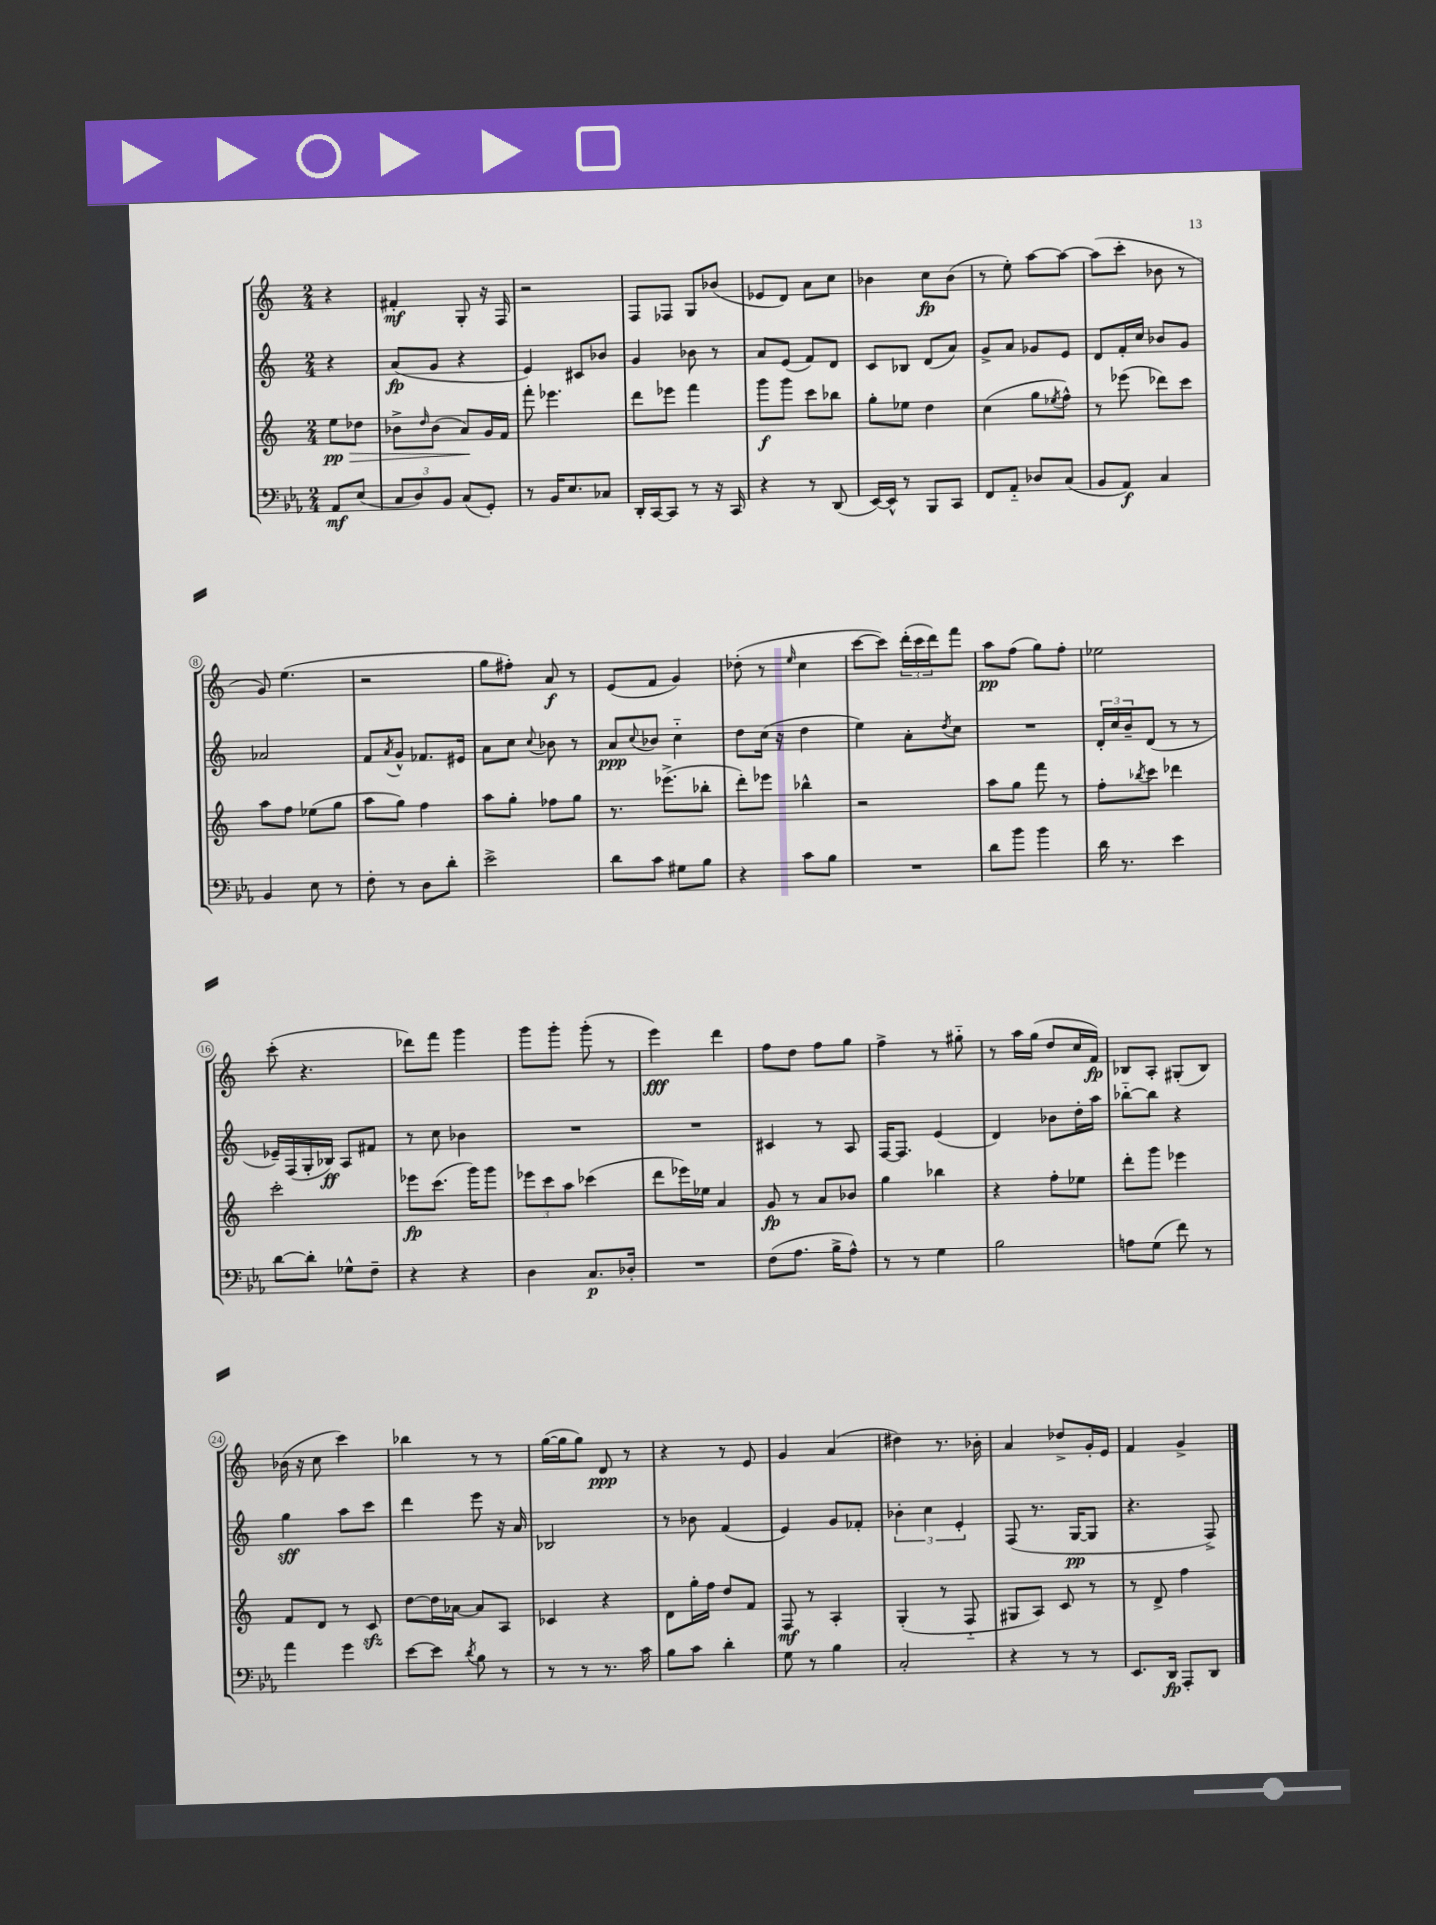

**kern	**dynam	**kern	**dynam	**kern	**dynam	**kern	**dynam
*part4	*part4	*part3	*part3	*part2	*part2	*part1	*part1
*staff4	*staff4	*staff3	*staff3	*staff2	*staff2	*staff1	*staff1
*clefF4	*	*clefG2	*	*clefG2	*	*clefG2	*
*k[b-e-a-]	*	*k[]	*	*k[]	*	*k[]	*
*M2/4	*	*M2/4	*	*M2/4	*	*M2/4	*
=	=	=	=	=	=	=	=
!	!	!	!LO:HP:b	!	!	!	!
8AA-/L	mf	8ee\L	> pp	4r	.	4r	.
(8E-/J	.	8dd-X\J	.	.	.	.	.
=1	=1	=1	=1	=1	=1	=1	=1
12C/L	.	8b-X^\L	.	(8a/L	fp	4f#X'/	mf
12D/)	.	.	.	.	.	.	.
.	.	16qqdd/	.	.	.	.	.
.	.	(8b-\J	.	8g/J	.	.	.
12BB-/J	.	.	.	.	.	.	.
(8C/L	.	8a/L)	.	4r	.	8G'/	.
8GG'/J)	.	16g/L	]	.	.	16r	.
.	.	16f/JJ	.	.	.	16F/	.
=2	=2	=2	=2	=2	=2	=2	=2
8r	.	8fff'\	.	4e/)	.	2r	.
16BB-/KL	.	4.eee-X\	.	.	.	.	.
8.E-/	.	.	.	.	.	.	.
.	.	.	.	8c#X/L	.	.	.
8C-X/J	.	.	.	8b-X/J	.	.	.
=3	=3	=3	=3	=3	=3	=3	=3
16DD'/LL	.	8ddd\L	.	4g/	.	8F/L	.
[16CC/J	.	.	.	.	.	.	.
8CC/J]	.	8eee-X\J	.	.	.	8F-X/J	.
8r	.	4fff\	.	8b-X\	.	8G/L	.
16r	.	.	.	8r	.	(8b-X/J	.
16CC/	.	.	.	.	.	.	.
=4	=4	=4	=4	=4	=4	=4	=4
4r	.	8ggg\L	f	8a/L	.	8e-X/L	.
.	.	8ggg\J	.	(8e/J	.	8d/J)	.
8r	.	8ccc\L	.	8f/L)	.	8a\L	.
(8DD/	.	8bb-X\J	.	8d/J	.	8cc\J	.
=5	=5	=5	=5	=5	=5	=5	=5
[16EE-/LL)	.	8gg'\L	.	8c/L	.	4b-X\	.
16EE-^^/JJ]	.	.	.	.	.	.	.
8r	.	8ee-X\J	.	8B-X/J	.	.	.
8BBB-/L	.	4dd\	.	(8d/L	.	8cc\L	fp
8CC/J	.	.	.	8a/J)	.	(8b-\J	.
=6	=6	=6	=6	=6	=6	=6	=6
8FF/L	.	(4cc\	.	8g^/L	.	8r	.
8AA-/J	.	.	.	8a/J	.	8ee'\)	.
8D-X/L	.	8gg\L	.	8g-X/L	.	[8aa\L	.
.	.	8qee-X/	.	.	.	.	.
(8C/J	.	8ff^^\J)	.	8e/J	.	8aa\J_	.
=7	=7	=7	=7	=7	=7	=7	=7
8BB-/L	.	8r	.	8d/L	.	(8aa\L]	.
8AA-/J)	f	(8eee-X\	.	16f'/L	.	8ccc'\J	.
.	.	.	.	16cc/JJ	.	.	.
4C/	.	8ddd-X\L)	.	8b-X/L	.	8b-X\	.
.	.	8ccc\J	.	8g/J	.	8r	.
!!LO:LB:g=z
=8	=8	=8	=8	=8	=8	=8	=8
4BB-/	.	8aa\L	.	2a-X/	.	8g/)	.
.	.	8ff\J	.	.	.	(4.ee\	.
8E-\	.	(8ee-X\L	.	.	.	.	.
8r	.	8gg\J	.	.	.	.	.
=9	=9	=9	=9	=9	=9	=9	=9
8F'\	.	8aa\L	.	8f/L	.	2r	.
.	.	.	.	8qa/	.	.	.
8r	.	8gg\J)	.	8g^^/J	.	.	.
8D\L	.	4ff\	.	8.f-X/L	.	.	.
8d'\J	.	.	.	.	.	.	.
.	.	.	.	16e#X/Jk	.	.	.
=10	=10	=10	=10	=10	=10	=10	=10
2e-^\	.	8aa\L	.	8a\L	.	8gg\L	.
.	.	8gg'\J	.	8cc\J	.	8ff#X'\J)	.
.	.	.	.	8qqcc/	.	.	.
.	.	8ff-X\L	.	8b-X\	.	8a/	f
.	.	8gg\J	.	8r	.	8r	.
=11	=11	=11	=11	=11	=11	=11	=11
8d\L	.	8.r	.	8a/L	ppp	(8e/L	.
.	.	.	.	8qqcc/	.	.	.
8c\J	.	.	.	8b-X/J	.	8f/J	.
.	.	(8.eee-X^\L	.	.	.	.	.
8G#X\L	.	.	.	4cc\	.	4g/)	.
8B-\J	.	8bb-X'\J	.	.	.	.	.
=12	=12	=12	=12	=12	=12	=12	=12
4r	.	8ddd'\L)	.	8dd\L	.	(8dd-X'\	.
.	.	8eee-X\J	.	(16cc\Jk	.	8r	.
.	.	.	.	16r	.	.	.
.	.	.	.	.	.	16qqee/	.
8c\L	.	4bb-X^^\	.	4dd\	.	4cc\	.
8B-\J	.	.	.	.	.	.	.
=13	=13	=13	=13	=13	=13	=13	=13
2r	.	2r	.	4ee\)	.	[8ccc\L	.
.	.	.	.	.	.	8ccc\J])	.
.	.	.	.	8a'\L	.	(24ddd'\LL	.
.	.	.	.	.	.	24ccc\	.
.	.	.	.	.	.	24ddd\J)	.
.	.	.	.	8qdd/	.	.	.
.	.	.	.	8cc\J	.	8fff\J	.
=14	=14	=14	=14	=14	=14	=14	=14
8d\L	.	8aa\L	.	2r	.	8aa\L	pp
8b-\J	.	8gg\J	.	.	.	(8ff\J	.
4b-\	.	8fff\	.	.	.	8gg\L)	.
.	.	8r	.	.	.	8ff'\J	.
=15	=15	=15	=15	=15	=15	=15	=15
16d\	.	8ff'\L	.	24d'/LL	.	2ee-X\	.
.	.	.	.	24cc/	.	.	.
8.r	.	.	.	.	.	.	.
.	.	.	.	24b~/J	.	.	.
.	.	8qbb-X/	.	.	.	.	.
.	.	8ccc\J	.	(8d/J	.	.	.
4e-\	.	4ddd-X\	.	8r	.	.	.
.	.	.	.	8r	.	.	.
!!LO:LB:g=z
=16	=16	=16	=16	=16	=16	=16	=16
[8d\L	.	2ccc'\	.	16e-X~/LL)	.	(8ccc'\	.
.	.	.	.	(16F/	.	.	.
8d'\J]	.	.	.	16G'/	.	4.r	.
.	.	.	.	16B-X/JJ)	ff	.	.
8G-X^^\L	.	.	.	8A/L	.	.	.
8F~\J	.	.	.	8f#X/J	.	.	.
=17	=17	=17	=17	=17	=17	=17	=17
4r	.	8eee-X\L	fp	8r	.	8ddd-X\L)	.
.	.	(8.ccc\J	.	8cc\	.	8fff\J	.
4r	.	.	.	4b-X\	.	4ggg\	.
.	.	16ggg\KL)	.	.	.	.	.
.	.	8ggg\J	.	.	.	.	.
=18	=18	=18	=18	=18	=18	=18	=18
4D\	.	12eee-X\L	.	2r	.	8ggg\L	.
.	.	12ccc\	.	.	.	.	.
.	.	.	.	.	.	8ggg'\J	.
.	.	12aa\J	.	.	.	.	.
8.C/L	p	(4ccc-X\	.	.	.	(8ggg'\	.
.	.	.	.	.	.	8r	.
16D-X'/Jk	.	.	.	.	.	.	.
=19	=19	=19	=19	=19	=19	=19	=19
2r	.	8ddd\L	.	2r	.	4eee\)	fff
.	.	16eee-X\L)	.	.	.	.	.
.	.	16ee-X\JJ	.	.	.	.	.
.	.	4a/	.	.	.	4ddd\	.
=20	=20	=20	=20	=20	=20	=20	=20
(8F\L	.	8g/	fp	4c#X/	.	8ff\L	.
8.A-\J	.	8r	.	.	.	8dd\J	.
.	.	8a/L	.	8r	.	8ff\L	.
16B-^\KL	.	.	.	.	.	.	.
8A-^^\J)	.	8b-X/J	.	8A/	.	8gg\J	.
=21	=21	=21	=21	=21	=21	=21	=21
8r	.	4gg\	.	[16F/KL	.	4ff^\	.
.	.	.	.	8.F/J]	.	.	.
8r	.	.	.	.	.	.	.
4G\	.	4bb-X\	.	(4e/	.	8r	.
.	.	.	.	.	.	8gg#X\	.
=22	=22	=22	=22	=22	=22	=22	=22
2B-\	.	4r	.	4d/)	.	8r	.
.	.	.	.	.	.	16aa\LL	.
.	.	.	.	.	.	(16gg\JJ	.
.	.	8ff'\L	.	8b-X\L	.	8dd/L	.
.	.	8ee-X\J	.	16dd'\L	.	16cc/L	.
.	.	.	.	16aa\JJ	.	16f/JJ)	fp
=23	=23	=23	=23	=23	=23	=23	=23
8An\L	.	8ddd'\L	.	[8bb-X\L	.	8B-X/L	.
(8G\J	.	8ggg\J	.	8bb-\J]	.	8A'/J	.
8f\)	.	4eee-X\	.	4r	.	(8G#X'/L	.
8r	.	.	.	.	.	8B-/J)	.
!!LO:LB:g=z
=24	=24	=24	=24	=24	=24	=24	=24
4a-\	.	8f/L	.	4gg\	sff	(16b-X\	.
.	.	.	.	.	.	16r	.
.	.	8d/J	.	.	.	8cc\	.
4g\	.	8r	.	8aa\L	.	4ccc\)	.
.	.	8czz/	.	8ccc\J	.	.	.
=25	=25	=25	=25	=25	=25	=25	=25
[8e-\L	.	[8dd\L	.	4ddd\	.	4bb-X\	.
8e-\J]	.	16dd\L]	.	.	.	.	.
.	.	[16a-X\JJ	.	.	.	.	.
8qd/	.	.	.	.	.	.	.
8B-\	.	8a-/L]	.	8eee\	.	8r	.
8r	.	8A/J	.	16r	.	8r	.
.	.	.	.	16a/	.	.	.
=26	=26	=26	=26	=26	=26	=26	=26
8r	.	4c-X/	.	2B-X/	.	([16gg\LL	.
.	.	.	.	.	.	16gg\J]	.
8r	.	.	.	.	.	8gg\J)	.
8.r	.	4r	.	.	.	8d/	ppp
.	.	.	.	.	.	8r	.
16c\	.	.	.	.	.	.	.
=27	=27	=27	=27	=27	=27	=27	=27
8B-\L	.	8d\L	.	8r	.	4r	.
8c\J	.	16gg'\L	.	8b-X\	.	.	.
.	.	16ff\JJ	.	.	.	.	.
4d'\	.	8dd/L	.	(4f/	.	8r	.
.	.	8f/J	.	.	.	8e/	.
=28	=28	=28	=28	=28	=28	=28	=28
8G\	.	8F/	mf	4e/)	.	4g/	.
8r	.	8r	.	.	.	.	.
4B-\	.	4A'/	.	8g/L	.	(4a/	.
.	.	.	.	8f-X'/J	.	.	.
=29	=29	=29	=29	=29	=29	=29	=29
2C'/	.	(4G'/	.	6b-X'\	.	4dd#X\)	.
.	.	.	.	6cc\	.	.	.
.	.	8r	.	.	.	8.r	.
.	.	.	.	6e'/	.	.	.
.	.	8F/	.	.	.	.	.
.	.	.	.	.	.	16b-X'\	.
=30	=30	=30	=30	=30	=30	=30	=30
4r	.	8G#X/L	.	(8F/	.	4a/	.
.	.	8A/J)	.	8.r	.	.	.
8r	.	8c/	.	.	.	8dd-X^/L	.
.	.	.	.	[16G/KL	pp	.	.
8r	.	8r	.	8G/J]	.	16g'/L	.
.	.	.	.	.	.	16e/JJ	.
=31	=31	=31	=31	=31	=31	=31	=31
8.EE-/L	.	8r	.	4.r	.	4f/	.
.	.	8d^/	.	.	.	.	.
16DD/Jk	fp	.	.	.	.	.	.
8AAA-'/L	.	4ff\	.	.	.	4g^/	.
8DD/J	.	.	.	8F^/)	.	.	.
==	==	==	==	==	==	==	==
*-	*-	*-	*-	*-	*-	*-	*-
